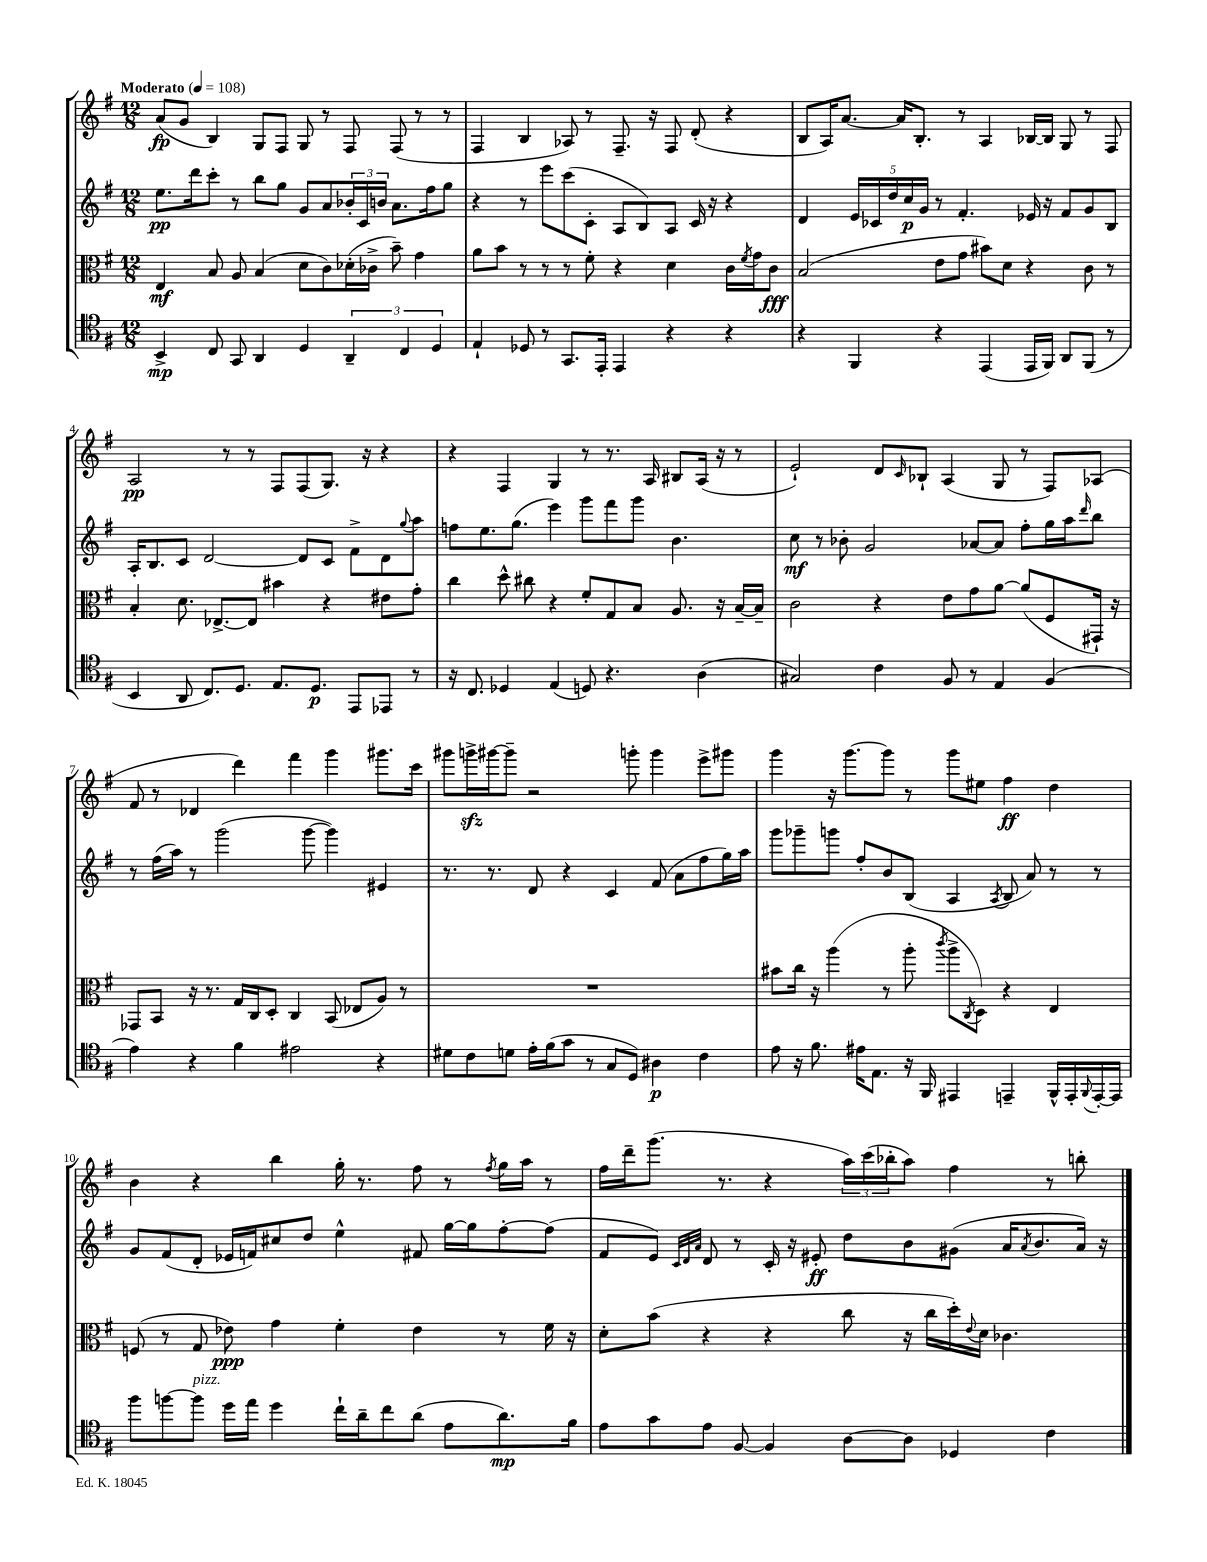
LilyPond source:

<<
\new StaffGroup <<
\new Staff = "s0" {
    \clef treble \key g \major \numericTimeSignature \time 12/8 \tempo "Moderato" 4 = 108
    a'8\fp( g'8 b4) g8 fis8 g8 r8 fis8 fis8( r8 r8 |
    fis4 b4 aes8) r8 fis8.-- r16 fis8 d'8-.( r4 |
    b8 a16) a'8.~ a'16 b8.-. r8 a4 bes16~ bes16 g8 r8 fis8 |
    a2\pp r8 r8 fis8 fis8( g8.) r16 r4 |
    r4 fis4 g4 r8 r8. a16 bis8 a16( r16 r8 |
    e'2-!) d'8 \grace { c'16 } bes8-! a4( g8 r8 fis8) aes8( |
    fis'8 r8 des'4 d'''4) fis'''4 g'''4 gis'''8. c'''16 |
    gis'''8 g'''16->\sfz gis'''16~ gis'''8-- r2 g'''8-. g'''4 e'''8-> gis'''8 |
    g'''4 r16 g'''8.~ g'''8 r8 g'''8 eis''8 fis''4\ff d''4 |
    b'4 r4 b''4 g''16-. r8. fis''8 r8 \acciaccatura { fis''8 } g''16 a''16 r8 |
    fis''16 d'''16-- g'''8.( r8. r4 \tuplet 3/2 { a''16) c'''16( bes''16-. } a''8) fis''4 r8 b''8-. \bar "|." |
}
\new Staff = "s1" {
    \clef treble \key g \major \numericTimeSignature \time 12/8
    e''8.\pp d'''16 c'''8-. r8 b''8 g''8 g'8 a'8 \tuplet 3/2 { bes'16-. c'16 b'16 } a'8. fis''16 g''8 |
    r4 r8 e'''8 c'''8( c'8-. a8 b8) a8 c'16 r16 r4 |
    d'4 \tuplet 5/4 { e'16 ces'16 d''16 c''16\p g'16 } r8 fis'4.-. ees'16 r16 fis'8 g'8 b8 |
    a16-. b8. c'8 d'2~ d'8 c'8 fis'8-> d'8 \appoggiatura { g''8 } a''8 |
    f''8 e''8. g''8.( e'''4) g'''8 fis'''8 g'''8 b'4. |
    c''8\mf r8 bes'8-. g'2 aes'8~ aes'8 fis''8-. g''16 a''16 \grace { d'''16 } b''8 |
    r8 fis''16( a''16) r8 g'''2( g'''8~ g'''4) eis'4 |
    r8. r8. d'8 r4 c'4 fis'8( a'8 fis''8 g''16) a''16 |
    g'''8 ges'''8-- g'''8 fis''8-. b'8 b8( a4 \acciaccatura { a8 } b8 a'8) r8 r8 |
    g'8 fis'8( d'8-. ees'16 f'16) cis''8 d''8 e''4-^ fis'8 g''16~ g''16 fis''8~-. fis''8( |
    fis'8 e'8) \grace { c'32 d'32 a'32 } d'8 r8 c'16-. r16 eis'8-.\ff d''8 b'8 gis'8( a'16 \acciaccatura { a'8 } b'8. a'16) r16 \bar "|." |
}
\new Staff = "s2" {
    \clef alto \key g \major \numericTimeSignature \time 12/8
    e4\mf b8 a8 b4( d'8 c'8) des'16-.( ces'16-> b'8--) g'4 |
    a'8 b'8 r8 r8 r8 fis'8-. r4 d'4 c'16 \acciaccatura { fis'8 } g'16 c'8\fff |
    b2( e'8 g'8 bis'8) d'8 r4 c'8 r8 |
    b4-. d'8. ees8.~-> ees8 bis'4 r4 eis'8 g'8-. |
    c''4 d''8-^ cis''8 r4 fis'8-. g8 b8 a8. r16 b16~-- b16-- |
    c'2 r4 e'8 g'8 a'8~ a'8( fis8 gis,16-!) r16 |
    ges,8 b,8 r16 r8. g16 c16 d8-. c4 b,8( ees8 a8) r8 |
    R1. |
    bis'8 c''16 r16 a''4( r8 a''8-. \acciaccatura { c'''8 } a''8-> \acciaccatura { c8 } d8) r4 e4 |
    f8( r8 g8 ees'8\ppp) g'4 fis'4-. ees'4 r8 fis'16 r16 |
    d'8-. b'8( r4 r4 c''8 r16 c''16 d''16-.) \appoggiatura { e'8 } d'16 ces'4. \bar "|." |
}
\new Staff = "s3" {
    \clef tenor \key g \major \numericTimeSignature \time 12/8
    b,4->\mp c8 g,8 a,4 d4 \tuplet 3/2 { a,4-- c4 d4 } |
    e4-! des8 r8 g,8. e,16-. e,4 r4 r4 |
    r4 fis,4 r4 e,4( e,16 fis,16) a,8 fis,8( r8 |
    b,4 a,8 c8.) d8. e8. d8.\p e,8 ees,8 r8 |
    r16 c8. des4 e4( d8) r4. a4( |
    gis2) c'4 fis8 r8 e4 fis4( |
    e'4) r4 fis'4 eis'2 r4 |
    dis'8 c'8 d'8 e'16-. fis'16( g'8 r8 g8 d8) ais4\p c'4 |
    e'8 r16 fis'8. eis'16 e8. r16 fis,16 eis,4 e,4-- fis,16-^ e,16-. \appoggiatura { fis,8 } e,16~-. e,16 |
    fis''8 f''8~ f''8^\markup { \italic "pizz." } d''16 e''16 d''4 c''16-! a'16-- c''8 a'8( e'8 a'8.\mp) fis'16 |
    e'8 g'8 e'8 fis8~ fis4 a8~ a8 des4 c'4 \bar "|." |
}
>>
>>
